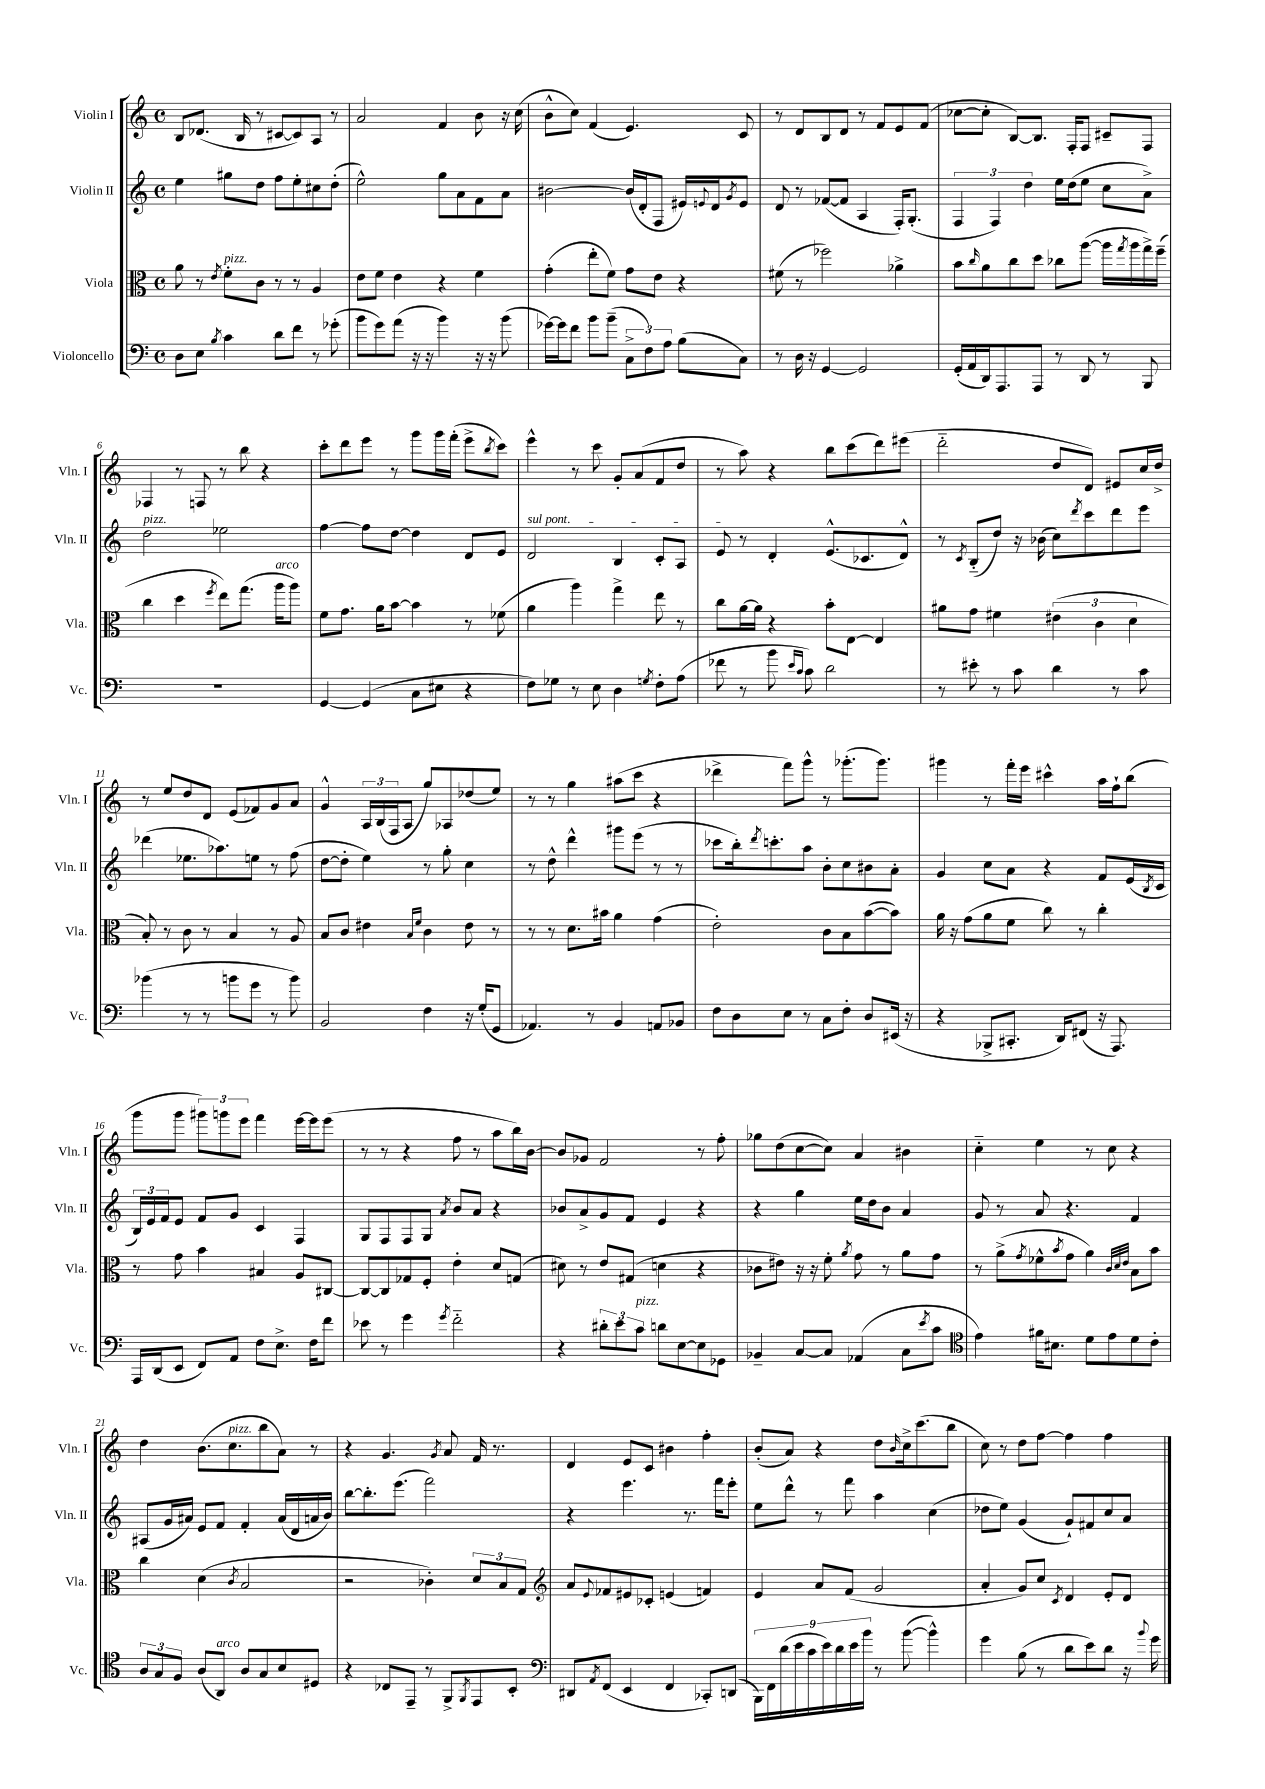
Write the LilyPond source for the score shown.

<<
\new StaffGroup <<
\new Staff = "s0" \with { instrumentName = "Violin I" shortInstrumentName = "Vln. I" } {
    \clef treble \key c \major \defaultTimeSignature \time 4/4
    b8 des'8.( b16 r8 cis'8~ cis'8) a8 r8 |
    a'2 f'4 b'8 r16 c''16( |
    b'8-^ c''8) f'4( e'4.) c'8 |
    r8 d'8 b8 d'8 r8 f'8 e'8 f'8( |
    ces''8~ ces''8-. b8~) b8. f16-. f8 cis'8-- f8 |
    fes4 r8 f8 r8 b''8 r4 |
    c'''8-. d'''8 e'''8 r8 g'''8 g'''16 f'''16-.( e'''8-> \acciaccatura { b''8 } c'''8) |
    e'''4-^ r8 c'''8 g'8-. a'8( f'8 d''8 |
    r8 a''8) r4 b''8 c'''8( d'''8) eis'''8( |
    d'''2-_ d''8 d'8) eis'8 c''16 d''16-> |
    r8 e''8 d''8 d'8 e'8( fes'8) g'8 a'8 |
    g'4-^ \tuplet 3/2 { a16 b16( f16 } a8 g''8) aes8 des''8( e''8) |
    r8 r8 g''4 ais''8( c'''8 r4 |
    des'''4-> f'''8) g'''8-^ r8 ges'''8.-.( ges'''8.) |
    gis'''4 r8 f'''16-. e'''16 cis'''4-^ a''16 f''16-! b''8( |
    g'''8 g'''8 \tuplet 3/2 { gis'''8) g'''8 e'''8 } f'''4 e'''16~ e'''16 e'''8( |
    r8 r8 r4 f''8 r8 a''8 b''16) b'16~ |
    b'8 ges'8 f'2 r8 f''8-. |
    ges''8 d''8( c''8~ c''8) a'4 bis'4 |
    c''4-_ e''4 r8 c''8 r4 |
    d''4 b'8.( c''8.^\markup { \italic "pizz." } b''8 a'8) r8 |
    r4 g'4. \acciaccatura { g'8 } a'8 f'16 r8. |
    d'4 e'8 c'8 bis'4 f''4-. |
    b'8-.( a'8) r4 d''8 \grace { b'16 } c''16-> c'''8.( b''8 |
    c''8) r8 d''8 f''8~ f''4 f''4 \bar "|." |
}
\new Staff = "s1" \with { instrumentName = "Violin II" shortInstrumentName = "Vln. II" } {
    \clef treble \key c \major \defaultTimeSignature \time 4/4
    e''4 gis''8 d''8 f''8 e''8-. cis''8 d''8-.( |
    e''2-^) g''8 a'8 f'8 a'8 |
    bis'2~ bis'16( d'16-. f8 eis'16) \appoggiatura { e'8 } d'16 \acciaccatura { g'8 } e'8 |
    d'8 r8 fes'8~( fes'8 a4 f16-.) g8.-.( |
    \tuplet 3/2 { f4 f4) d''4 } e''16 d''16( e''8 c''8 a'8->) |
    d''2^\markup { \italic "pizz." } ees''2 |
    f''4~ f''8 d''8~ d''4 d'8 e'8 |
    \once \override TextSpanner.bound-details.left.text = \markup { \italic "sul pont." } d'2\startTextSpan b4 c'8-. a8 |
    e'8\stopTextSpan r8 d'4-. e'8.-^( ces'8. d'8-^) |
    r8 \acciaccatura { c'8 } b8-_( d''8) r16 bes'16( c''8) \acciaccatura { d'''8 } c'''8 d'''8 e'''8 |
    des'''4( ees''8. aes''8.) e''8 r8 f''8( |
    d''8~ d''8-. e''4) r8 g''8-. c''4 |
    r8 d''8-^ d'''4-^ gis'''8 e'''8( r8 r8 |
    ces'''8 b''16-.) \acciaccatura { d'''8 } c'''8.-. a''8 b'8-. c''8 bis'8 a'8-. |
    g'4 c''8 a'8 r4 f'8 e'16( \acciaccatura { b8 } c'16 |
    \tuplet 3/2 { b16) e'16 f'16 } e'8 f'8 g'8 c'4 f4 |
    g8 f8 f8 g8 \acciaccatura { a'8 } b'8 a'8 r4 |
    bes'8 a'8-> g'8 f'8 e'4 r4 |
    r4 g''4 e''16 d''16 b'8 a'4 |
    g'8 r8 a'8 r4. f'4 |
    ais8( g'16 ais'16) e'8 f'8 f'4-. ais'16( d'16 a'16 b'16) |
    b''8~ b''8.-. e'''8.( f'''2) |
    r4 e'''4. r8. f'''16 e'''8-. |
    e''8 d'''8-^ r8 f'''8 a''4 c''4( |
    des''8 e''8) g'4( g'8-!) fis'8 c''8 a'8 \bar "|." |
}
\new Staff = "s2" \with { instrumentName = "Viola" shortInstrumentName = "Vla." } {
    \clef alto \key c \major \defaultTimeSignature \time 4/4
    a'8 r8 \acciaccatura { e'8 } f'8-.^\markup { \italic "pizz." } c'8 r8 r8 a4 |
    e'8 f'8 e'4 r4 f'4 |
    g'4-.( e''8-. f'8) g'8 e'8 r4 |
    fis'8( r8 fes''2) aes'4-> |
    b'8 \grace { c''16 } a'8 c''8 d''8 ces''8 a''8~( a''16 \acciaccatura { g''8 } a''16 g''16->) f''16--( |
    c''4 d''4 \acciaccatura { f''8 } e''8) g''8.( a''16^\markup { \italic "arco" } a''8) |
    f'8 g'8. a'16 b'8~ b'4 r8 fes'8( |
    a'4 a''4) g''4-> e''8 r8 |
    c''8 a'16~ a'16 r4 b'8-. e8~ e4 |
    ais'8 g'8 fis'4 \tuplet 3/2 { eis'4( c'4 d'4 } |
    b8-.) r8 c'8 r8 b4 r8 a8 |
    b8 c'8 eis'4 \grace { b16 f'16 } c'4 eis'8 r8 |
    r8 r8 d'8. bis'16 a'4 g'4( |
    e'2-.) c'8 b8 b'8~( b'8) |
    a'16 r16 g'8( a'8 f'8 c''8) r8 c''4-. |
    r8 g'8 b'4 bis4 a8 cis8~ |
    cis8~ cis8 ges8 f8-. e'4-. d'8 g8( |
    dis'8) r8 e'8 gis8( d'4 r4 |
    ces'8 eis'8) r16 r16 f'8-. \acciaccatura { a'8 } g'8 r8 a'8 g'8 |
    r8 a'8->( \acciaccatura { g'8 } fes'8-^ \acciaccatura { b'8 } g'8 a'4) \grace { c'32 d'32 e'32 } b8 b'8 |
    c''4 d'4( \acciaccatura { c'8 } b2 |
    r2 ces'4-.) \tuplet 3/2 { d'8 b8 g8 } |
    \clef treble a'8 \appoggiatura { e'8 } fes'8 eis'8 ces'8-. e'4( f'4) |
    e'4 a'8 f'8( g'2 |
    a'4-. g'8) c''8 \acciaccatura { c'8 } d'4 e'8-. d'8 \bar "|." |
}
\new Staff = "s3" \with { instrumentName = "Violoncello" shortInstrumentName = "Vc." } {
    \clef bass \key c \major \defaultTimeSignature \time 4/4
    d8 e8 \acciaccatura { b8 } c'4 d'8 f'8 r8 ges'8-.( |
    b'8 g'8) a'8( r16 r16 b'4) r16 r16 b'8( |
    ges'16~) ges'16 f'8 b'8 b'8--( \tuplet 3/2 { c8-> f8) a8 } b8( c8) |
    r8 d16 r16 g,4~ g,2 |
    g,16-.( a,16 d,16) a,,8. a,,8 r8 d,8 r8 b,,8 |
    R1 |
    g,4~ g,4( c8 eis8 r4 |
    f8) ges8 r8 e8 d4 \acciaccatura { g8 } f8-. a8( |
    fes'8 r8 b'8 \grace { e'16 c'16 } c'8) d'2 |
    r8 eis'8-. r8 c'8 d'4 r8 c'8 |
    bes'4( r8 r8 b'8 g'8 r8 b'8) |
    b,2 f4 r16 g16-.( g,8 |
    aes,4.) r8 b,4 a,8 bes,8 |
    f8 d8 e8 r8 c8 f8-. d8 eis,16( r16 |
    r4 bes,,8-> cis,8.-. d,16) fis,8( r16 a,,8.) |
    a,,16 d,16( e,8 f,8) a,8 f8 e8.-> f16 f'8 |
    ees'8 r8 g'4 \acciaccatura { g'8 } f'2-_ |
    r4 \tuplet 3/2 { dis'8-. e'8 c'8^\markup { \italic "pizz." } } d'8 e8~ e8 ges,8 |
    bes,4-- c8~ c8 aes,4( c8 \acciaccatura { e'8 } c'8 |
    \clef tenor e'4) fis'16 bis8. d'8 e'8 d'8 c'8-. |
    \tuplet 3/2 { a8 g8 f8 } a8( a,8^\markup { \italic "arco" }) a8 g8 b8 dis8 |
    r4 ces8 e,8-- r8 f,8-> \acciaccatura { f,8 } e,8 b,8-. |
    \clef bass dis,8 \acciaccatura { a,8 } f,8( e,4 f,4 ces,8-.) d,8( |
    \tuplet 9/8 { b,,16) f,16 d'16( e'16 c'16 e'16) d'16 e'16 b'16 } r8 b'8~( b'4-^) |
    g'4 b8( r8 d'8 e'8) d'8 r16 \appoggiatura { b'8 } g'16 \bar "|." |
}
>>
>>
